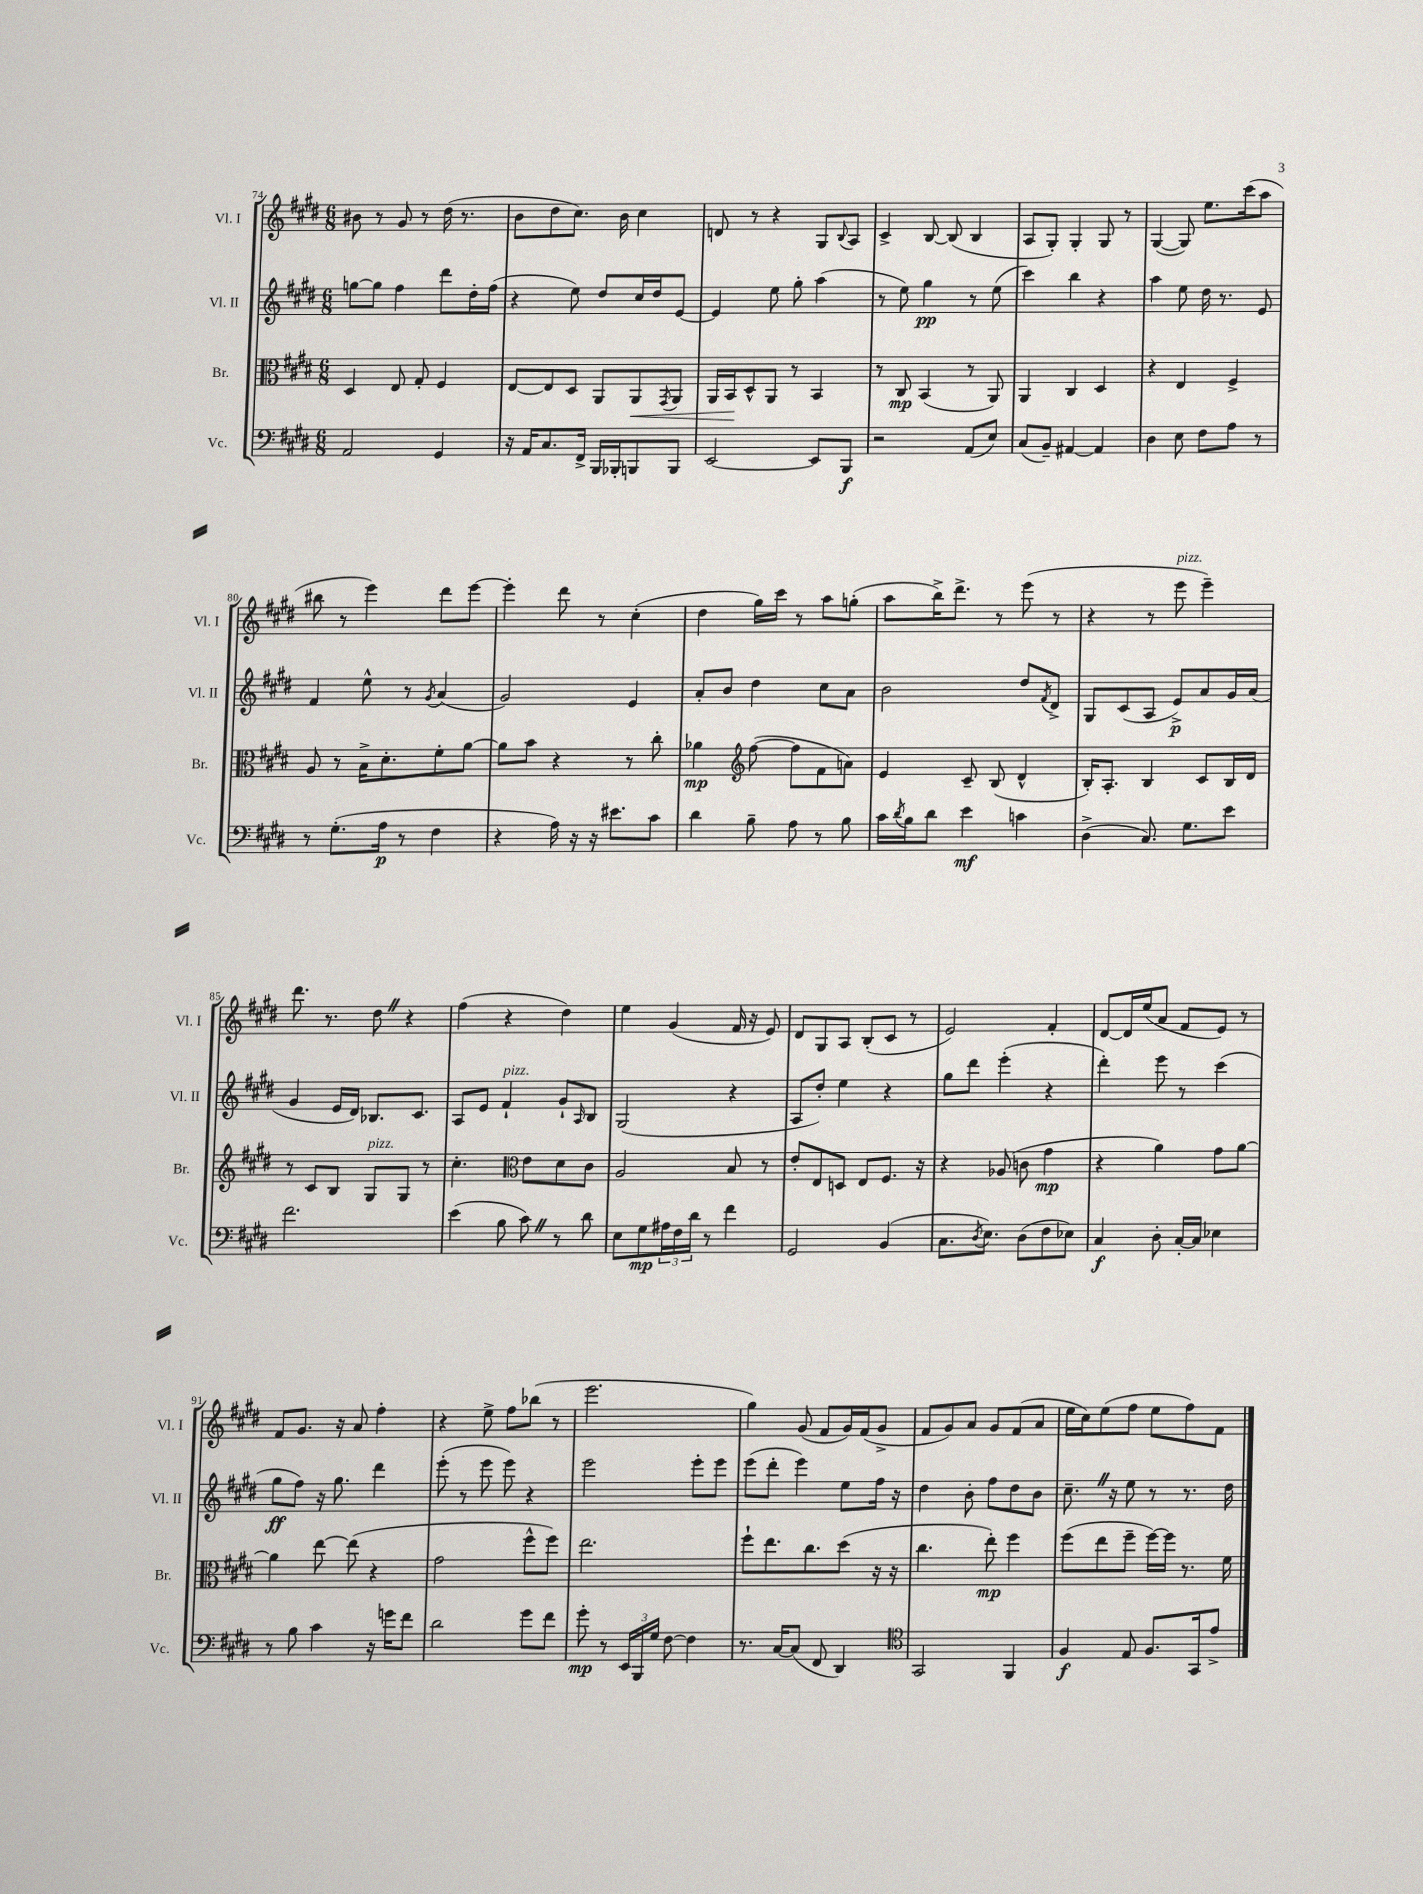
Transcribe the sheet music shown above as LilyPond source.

<<
\new StaffGroup <<
\new Staff = "s0" \with { instrumentName = "Vl. I" shortInstrumentName = "Vl. I" } {
    \clef treble \key e \major \numericTimeSignature \time 6/8
    bis'8 r8 gis'8 r8 dis''16( r8. |
    b'8 dis''8 cis''8.) b'16 cis''4 |
    d'8 r8 r4 gis8 \appoggiatura { b8 } a8 |
    cis'4-> b8~ b8( b4 |
    a8 gis8-.) gis4-. gis8 r8 |
    gis4~( gis8) e''8. cis'''16( a''8 |
    bis''8 r8 e'''4) dis'''8 e'''8~ |
    e'''4-. dis'''8 r8 cis''4-.( |
    dis''4 gis''16) cis'''16 r8 a''8 g''8-.( |
    a''8 b''16->) dis'''8.-> r8 e'''8( r8 |
    r4 r8 e'''8^\markup { \italic "pizz." } e'''4--) |
    dis'''8. r8. dis''8 \once \override BreathingSign.text = \markup { \musicglyph "scripts.caesura.straight" } \breathe r4 |
    fis''4( r4 dis''4) |
    e''4 gis'4( fis'16 r16 e'8) |
    dis'8 gis8 a8 b8-.( cis'8 r8 |
    e'2) fis'4-. |
    dis'8~ dis'16 e''16( a'8 fis'8 e'8) r8 |
    fis'8 gis'8. r16 a'8 fis''4-. |
    r4 e''8-> fis''8 bes''8( r8 |
    e'''2. |
    gis''4) gis'8( fis'8 gis'16) fis'16( gis'8-> |
    fis'8 gis'8) a'8 gis'8 fis'8( a'8 |
    e''16 cis''16) e''8( fis''8 e''8 fis''8) fis'8 \bar "|." |
}
\new Staff = "s1" \with { instrumentName = "Vl. II" shortInstrumentName = "Vl. II" } {
    \clef treble \key e \major \numericTimeSignature \time 6/8
    g''8~ g''8 fis''4 dis'''8 dis''16-. fis''16( |
    r4 e''8) dis''8 cis''16 dis''16 e'8~ |
    e'4 e''8 gis''8-. a''4( |
    r8 e''8) gis''4\pp r8 e''8( |
    cis'''4) b''4 r4 |
    a''4 e''8 dis''16 r8. e'8 |
    fis'4 e''8-^ r8 \acciaccatura { gis'8 } a'4( |
    gis'2) e'4 |
    a'8-. b'8 dis''4 cis''8 a'8 |
    b'2 dis''8 \acciaccatura { fis'8 } dis'8-> |
    gis8 cis'8( a8 e'8->\p) a'8 gis'16 a'16( |
    gis'4 e'16 dis'16) bes8. cis'8. |
    a8 e'8 fis'4-!^\markup { \italic "pizz." } gis'8-! \grace { a16 } b8 |
    gis2( r4 |
    a8 dis''8-.) e''4 r4 |
    gis''8 dis'''8 e'''4-.( r4 |
    dis'''4-.) e'''8 r8 cis'''4( |
    gis''8\ff fis''8) r16 gis''8. dis'''4 |
    e'''8-.( r8 e'''8 e'''8) r4 |
    e'''2 e'''8-. e'''8 |
    e'''8( dis'''8-. e'''4) e''8 fis''16 r16 |
    dis''4 b'8-. fis''8 dis''8 b'8 |
    cis''8.-- \once \override BreathingSign.text = \markup { \musicglyph "scripts.caesura.straight" } \breathe r16 e''8 r8 r8. dis''16 \bar "|." |
}
\new Staff = "s2" \with { instrumentName = "Br." shortInstrumentName = "Br." } {
    \clef alto \key e \major \numericTimeSignature \time 6/8
    dis4 e8 gis8-. fis4 |
    e8~ e8 dis8 a,8 a,8\< \acciaccatura { gis,8 } a,8 |
    a,16 b,16\! dis8-^ a,8 r8 b,4 |
    r8 cis8\mp b,4( r8 a,8) |
    a,4 cis4 dis4 |
    r4 e4 fis4-> |
    a8 r8 b16-> dis'8.-. fis'8-. a'8~ |
    a'8 b'8 r4 r8 cis''8-. |
    aes'4\mp \clef treble fis''8~( fis''8 fis'8 a'8) |
    e'4 cis'8-- b8( dis'4-^ |
    b16-.) a8.-. b4 cis'8 b16 dis'16 |
    r8 cis'8 b8 gis8^\markup { \italic "pizz." } gis8 r8 |
    cis''4.-. \clef alto e'8 dis'8 cis'8 |
    a2 b8 r8 |
    e'8-. e8 d8 e8 fis8. r16 |
    r4 aes8( c'8 gis'4\mp |
    r4 a'4) gis'8 a'8~ |
    a'4 e''8~ e''8( r4 |
    gis'2 fis''8-^ fis''8) |
    e''2. |
    fis''8-! e''8. cis''8. dis''8( r16 r16 |
    cis''4. e''8-.\mp) fis''4 |
    fis''8( e''8 fis''8-- fis''16~) fis''16 r8. fis'16 \bar "|." |
}
\new Staff = "s3" \with { instrumentName = "Vc." shortInstrumentName = "Vc." } {
    \clef bass \key e \major \numericTimeSignature \time 6/8
    a,2 gis,4 |
    r16 a,16 cis8. fis,16-> b,,16 bes,,16-. b,,8 b,,8 |
    e,2~ e,8 b,,8\f |
    r2 a,8( e8) |
    cis8( b,8--) ais,4~ ais,4 |
    dis4 e8 fis8 a8 r8 |
    r8 gis8.-.( a16\p r8 fis4 |
    r4 a16) r16 r16 eis'8. cis'8 |
    dis'4 b8-- a8 r8 b8 |
    cis'16 \acciaccatura { dis'8 } b16 dis'8 e'4\mf c'4 |
    dis4->( cis8.) gis8. e'8 |
    fis'2. |
    e'4( b8 cis'8) \once \override BreathingSign.text = \markup { \musicglyph "scripts.caesura.straight" } \breathe r8 dis'8 |
    e8 gis8\mp \tuplet 3/2 { ais16 fis16 dis'16 } r8 fis'4 |
    gis,2 b,4( |
    cis8. \acciaccatura { dis8 } e8.) dis8( fis8 ees8) |
    cis4\f dis8-. cis16~-. cis16 ees4 |
    r8 b8 cis'4 r16 g'16 fis'8 |
    dis'2 gis'8 fis'8 |
    gis'8-.\mp r8 \tuplet 3/2 { e,16 b,,16 gis16 } fis8~ fis4 |
    r8. cis16~ cis8( fis,8 dis,4) |
    \clef tenor gis,2 fis,4 |
    fis4\f e8 fis8. gis,16 e'8-> \bar "|." |
}
>>
>>
\layout { \context { \Score currentBarNumber = #74 } }
